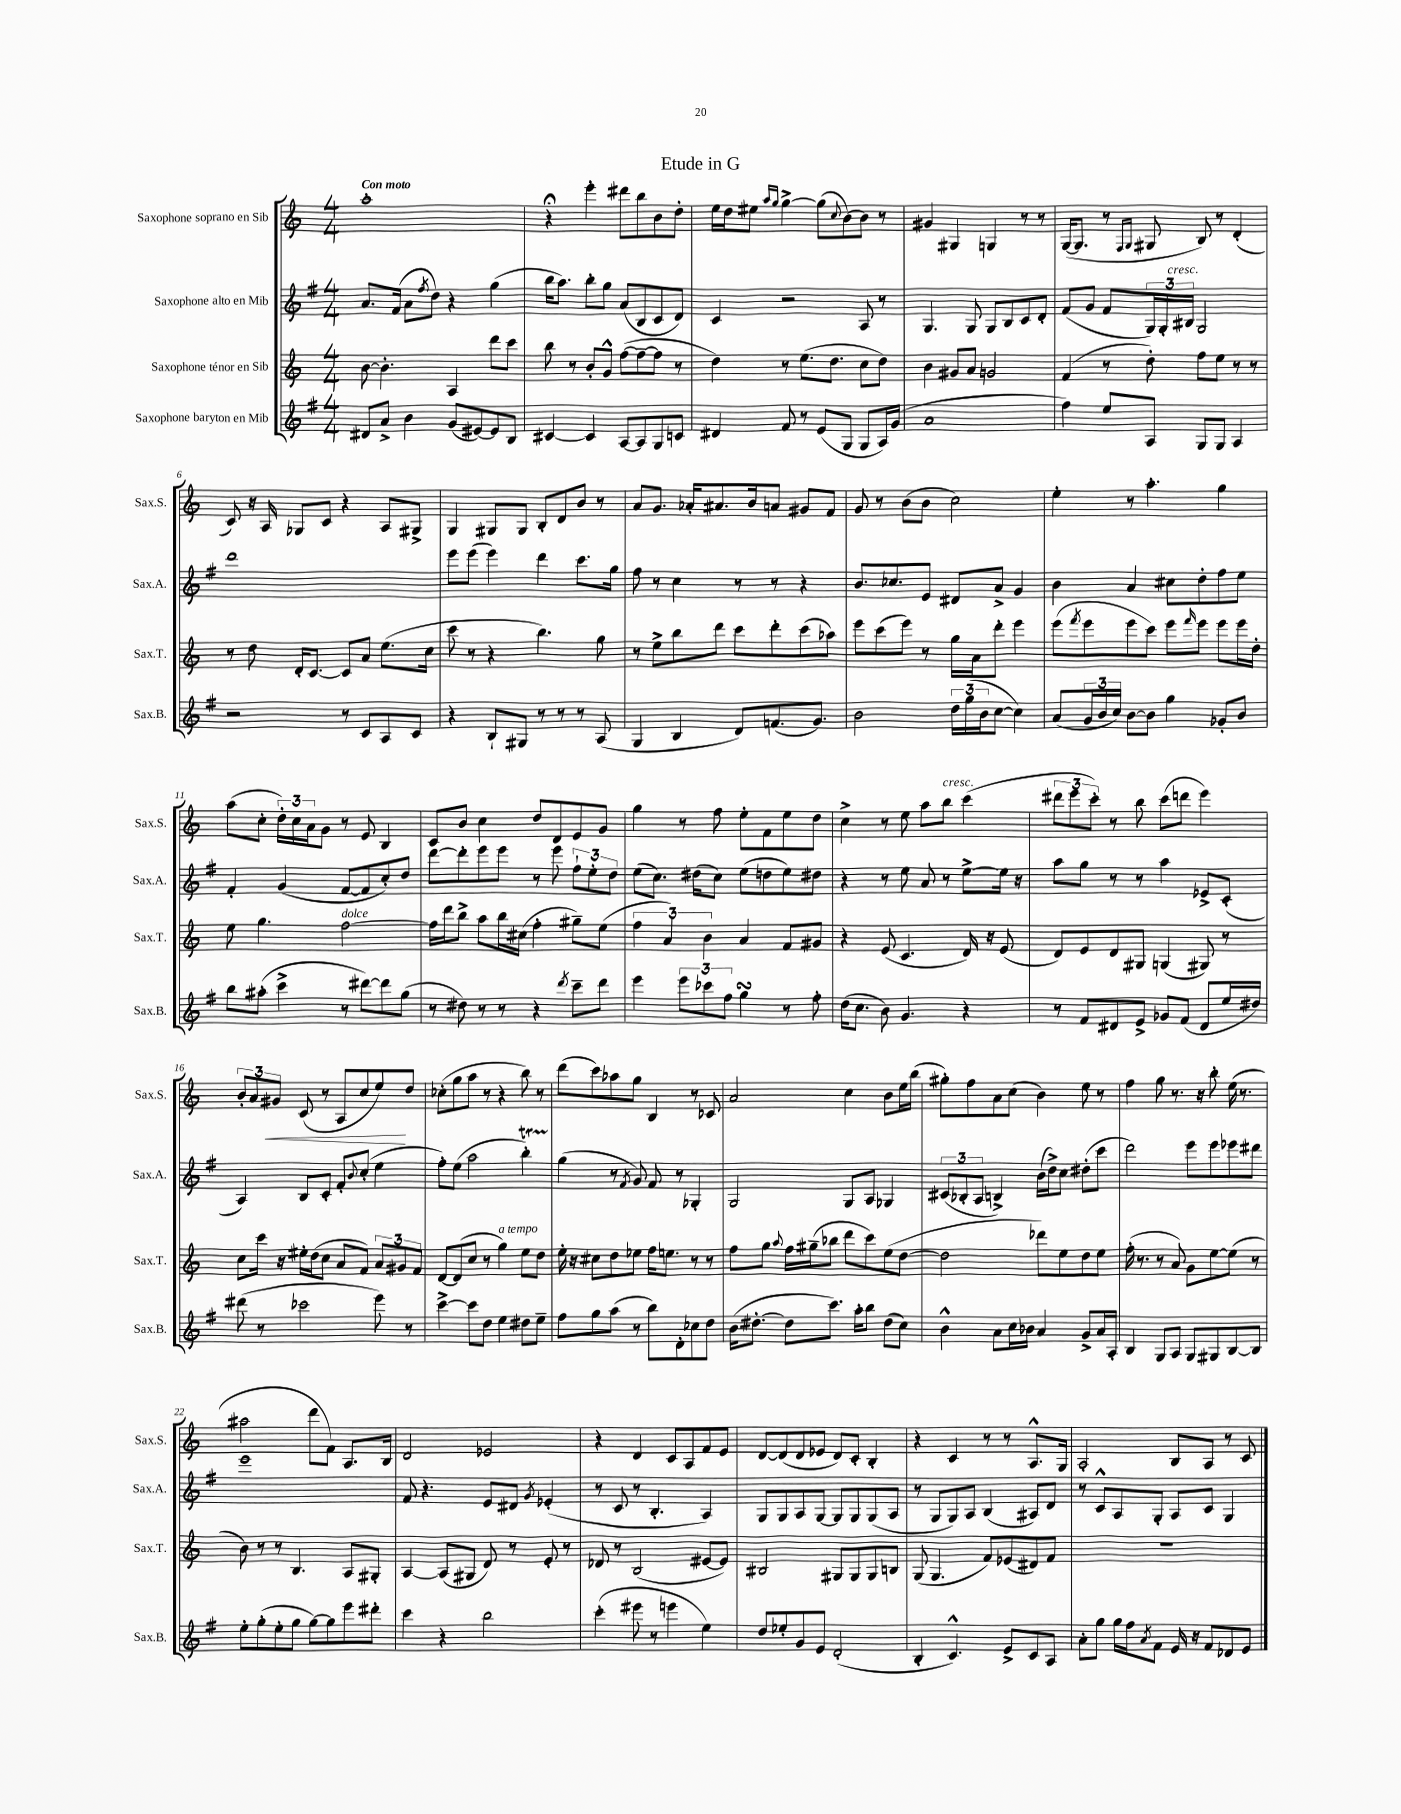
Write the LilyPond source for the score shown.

\header { title = "Etude in G" }
<<
\new StaffGroup <<
\new Staff = "s0" \with { instrumentName = "Saxophone soprano en Sib" shortInstrumentName = "Sax.S." } {
    \clef treble \key c \major \numericTimeSignature \time 4/4 \tempo "Con moto"
    a''1-. |
    r4\fermata e'''4-. dis'''8 b''8 b'8 d''8-. |
    e''16 d''16 eis''8 \grace { a''16 g''16 } g''4~-> g''8( \appoggiatura { c''8 } b'8~) b'8 r8 |
    gis'4 gis4 g4 r8 r8 |
    g16~( g8. r8 \grace { f16 g16 } gis8 b8) r8 d'4-.( |
    c'8) r16 a16 ges8 c'8 r4 a8 gis8-> |
    g4 gis8 gis8 b8-. d'8 b'8 r8 |
    a'8 g'8. aes'16-. ais'8. b'16 a'8 gis'8 f'8 |
    g'8 r8 b'8( b'8 c''2) |
    e''4-. r8 a''4.-. g''4 |
    a''8( c''8-. \tuplet 3/2 { d''16-.) c''16 a'16 } g'8 r8 e'8 b4 |
    c'8 b'8 c''4 d''8 d'8 e'8 g'8 |
    g''4 r8 f''8 e''8-. f'8 e''8 d''8 |
    c''4-> r8 e''8 a''8 b''8^\markup { \italic "cresc." } c'''4( |
    \tuplet 3/2 { dis'''8 e'''8 c'''8-.) } r8 b''8 c'''8( d'''8 e'''4) |
    \tuplet 3/2 { b'8-. a'8 gis'8\< } c'8( r8 a8 c''8 e''8\!) d''8 |
    ces''8-.( g''8 a''8 r8 r4 b''8) r8 |
    d'''8( c'''8) aes''8 g''8 b4 r8 ces'8 |
    a'2 c''4 b'8 e''16 b''16( |
    gis''8-.) f''8 a'8 c''8( b'4) e''8 r8 |
    f''4 g''8 r8. r16 b''8-. e''16( r8. |
    ais''2 d'''8 f'8) a8. b16 |
    d'2 ees'2 |
    r4 d'4 c'8 a8 f'8 e'8 |
    d'8~ d'8( d'8 ees'8 d'8) c'8-. b4-. |
    r4 c'4 r8 r8 a8.-^ g16 |
    a2-. b8 a8 r8 c'8 \bar "|." |
}
\new Staff = "s1" \with { instrumentName = "Saxophone alto en Mib" shortInstrumentName = "Sax.A." } {
    \clef treble \key g \major \numericTimeSignature \time 4/4
    a'8. fis'16( a'8 \acciaccatura { fis''8 } d''8) r4 g''4( |
    b''16 a''8.) b''8-. g''8 a'8( b8 c'8 d'8) |
    c'4 r2 a8 r8 |
    g4. g8 g8 b8 c'8 d'8-. |
    fis'8( g'8 fis'8 \tuplet 3/2 { g16) g16-. bis16^\markup { \italic "cresc." } } g2 |
    d'''1 |
    e'''8 e'''8( e'''4) d'''4 c'''8. g''16 |
    fis''8 r8 c''4 r8 r8 r4 |
    b'8. ces''8. e'8 dis'8 a'8-> g'4 |
    b'4 a'4 cis''8 d''8-. fis''8 e''8 |
    fis'4-. g'4( fis'8~ fis'8 c''8-.) d''8 |
    d'''8~ d'''8-. e'''8 e'''8 r8 e'''8 \tuplet 3/2 { fis''8-! e''8-. d''8 } |
    e''8( c''8.) dis''16( c''8) e''8( d''8 e''8) dis''8 |
    r4 r8 e''8 a'8 r8 e''8~-> e''16 r16 |
    a''8 g''8 r8 r8 a''4 ees'8-> c'8-.( |
    a4) b8 c'8-. fis'8-. \appoggiatura { b'8 } c''8-.( e''4 |
    fis''8-.) e''8( a''2 b''4-.\startTrillSpan) |
    g''4\stopTrillSpan( r8 \acciaccatura { fis'8 } g'8) fis'8 r8 ges4-. |
    g2 g8 a8 ges4 |
    \tuplet 3/2 { cis'8( bes8-. a8 } b4->) b'16( d''16->) c''8 dis''8-.( c'''8 |
    d'''2) e'''8 e'''8 ees'''8 dis'''8 |
    e'''1 |
    fis'8 r4. e'8 dis'8 \acciaccatura { g'8 } ees'4-.( |
    r8 c'8 r8 b4.-. a4) |
    g8 g8 a8 g8~ g8 g8 g8( a8 |
    r8 g8 g8) a8 b4( ais8) d'8 |
    r8 c'8-^ a8 g8-. a8 c'8 g4 \bar "|." |
}
\new Staff = "s2" \with { instrumentName = "Saxophone ténor en Sib" shortInstrumentName = "Sax.T." } {
    \clef treble \key c \major \numericTimeSignature \time 4/4
    b'8~ b'4.-. a4 d'''8 c'''8 |
    b''8 r8 b'8-. g'8-^ f''8~( f''8~-- f''8 r8 |
    d''4) r8 e''8.( d''8. c''8 d''8) |
    b'4 gis'8 a'8 g'2 |
    f'4( r8 d''8-.) f''8 e''8 r8 r8 |
    r8 d''8 d'16-. c'8.~ c'8 a'8 e''8.( c''16 |
    c'''8 r8 r4 b''4.) g''8 |
    r8 e''8-> b''8 d'''8 c'''8 d'''8-. c'''8( aes''8) |
    e'''8 c'''8( e'''8) r8 g''16 a'16 d'''8-. e'''4 |
    e'''8( \acciaccatura { f'''8 } e'''8 e'''8 c'''8) e'''8 \grace { f'''16 } e'''8 e'''8 e'''16 d''16-. |
    e''8 g''4. f''2~^\markup { \italic "dolce" } |
    f''16 d'''16 b''8-> a''8 b''16 cis''16( f''4-. gis''8--) e''8( |
    \tuplet 3/2 { f''4 a'4) b'4 } a'4 f'8 gis'8 |
    r4 e'8( c'4. d'16) r16 e'8( |
    d'8) e'8 d'8 gis8 g4( gis8) r8 |
    c''8 c'''16 r16 eis''16-. d''16( c''8 a'8 f'8) \tuplet 3/2 { a'8 gis'8 f'8 } |
    d'8~ d'8( c''8 r8 g''4^\markup { \italic "a tempo" }) e''8 d''8 |
    e''16-. r16 cis''8 d''8 ees''8 f''16 e''8. r8 r8 |
    f''8 g''8 \appoggiatura { a''8 } f''16 gis''16--( bes''8 d'''8 c'''8) e''8( d''8~ |
    d''2 des'''8) e''8 d''8 e''8 |
    f''16-.( r8. r8 a'8) g'8 e''8~ e''8( r8 |
    b'8) r8 r8 b4. a8 gis8-. |
    a4~ a8( gis8 d'8) r8 e'8-. r8 |
    des'8 r8 b2( eis'8~ eis'8) |
    bis2 gis8 gis8 gis8 b8 |
    g8( g4. f'8) ees'8( dis'8) f'8 |
    R1 \bar "|." |
}
\new Staff = "s3" \with { instrumentName = "Saxophone baryton en Mib" shortInstrumentName = "Sax.B." } {
    \clef treble \key g \major \numericTimeSignature \time 4/4
    dis'8 a'8-> b'4 g'8( eis'8~) eis'8 b8 |
    cis'4~ cis'4 a8~ a8 g8 c'8 |
    dis'4 fis'8 r8 e'8( g8 g8 a16) g'16( |
    a'1 |
    fis''4) e''8 a8 g8 g8 a4 |
    r2 r8 c'8 a8 c'8 |
    r4 b8-! gis8 r8 r8 r8 a8( |
    g4 b4 d'8) f'8.( g'8.) |
    b'2 \tuplet 3/2 { d''16 g''16( b'16 } c''8~ c''4) |
    a'8( \tuplet 3/2 { g'16 b'16 c''16) } b'8~ b'8 g''4 ges'8-. b'8 |
    b''8 ais''8-.( c'''4-> r8 dis'''8~) dis'''8 g''8( |
    r8 dis''8) r8 r8 r4 \acciaccatura { d'''8 } c'''8-- d'''8 |
    e'''4 \tuplet 3/2 { e'''8 ces'''8 fis''8 } g''4\turn r8 fis''8-. |
    d''16( c''8. b'8) g'4. r4 |
    r8 fis'8 dis'8 e'8-> ges'8 fis'8( dis'8 e''16 dis''16) |
    dis'''8( r8 ces'''2 e'''8) r8 |
    c'''4~-> c'''8 d''8 e''4 dis''8 e''8-- |
    fis''8 g''8 a''8( r8 b''8) d'8-. ces''8 d''8 |
    b'16( dis''8.~-. dis''8 c'''8.) a''16-. b''8 dis''8( c''8) |
    b'4-^ a'8 c''16 bes'16 a'4 g'8-> a'16 a16-. |
    b4 g8 a8 g8 gis8 b8~ b8 |
    e''8-. g''8-.( e''8-. g''8 g''8~) g''8 e'''8 dis'''8-. |
    c'''4 r4 b''2 |
    c'''4-.( eis'''8 r8 e'''4 e''4) |
    d''8 ees''8-. g'8 e'8 d'2-.( |
    b4-. c'4.-^) e'8-> c'8 a8 |
    a'8-. g''8 g''16 fis''16 \acciaccatura { a'8 } fis'8 e'16 r16 fis'8 des'8 e'8 \bar "|." |
}
>>
>>
